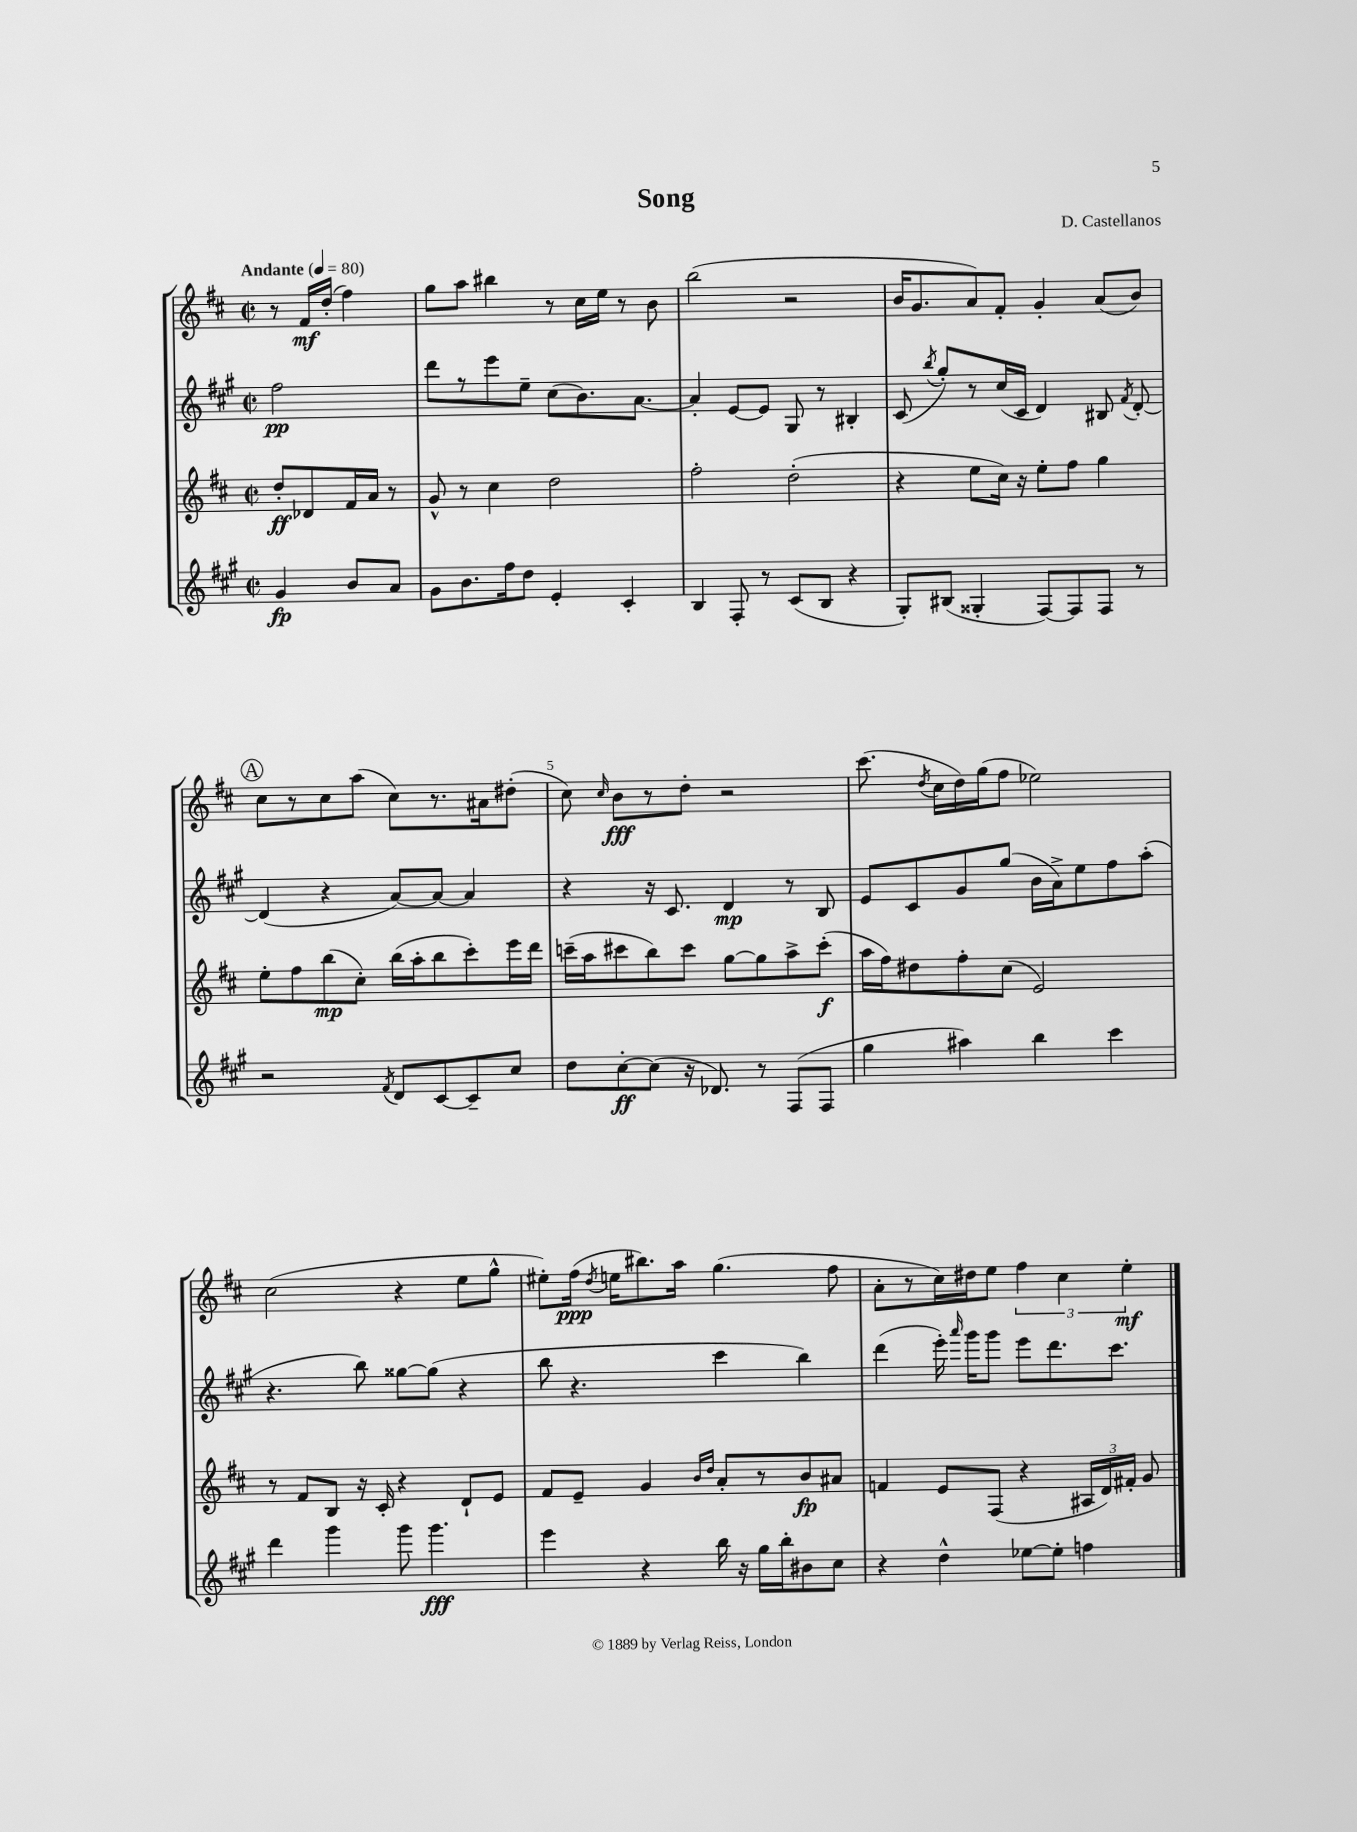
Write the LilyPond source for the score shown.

\header { title = "Song" composer = "D. Castellanos" }
<<
\new StaffGroup <<
\new Staff = "s0" {
    \clef treble \key d \major \defaultTimeSignature \time 2/2 \partial 2 \tempo "Andante" 4 = 80
    \autoBeamOff r8 fis'16[\mf d''16]-.( fis''4) |
    g''8[ a''8] bis''4 r8 cis''16[ e''16] r8 b'8 |
    b''2( r2 |
    b'16[ g'8. a'8) fis'8]-. g'4-. a'8[( b'8]) |
    \mark \markup { \circle "A" } cis''8[ r8 cis''8 a''8]( cis''8[) r8. ais'16 dis''8]-.( |
    cis''8) \grace { cis''16 } b'8[\fff r8 d''8]-. r2 |
    cis'''8.( \acciaccatura { d''8 } cis''16[ d''16) g''16( fis''8] ees''2) |
    cis''2( r4 e''8[ g''8]-^ |
    eis''8[-.) fis''16]\ppp( \acciaccatura { d''8 } e''16[ bis''8.) a''16] g''4.( fis''8 |
    a'8[-. r8 cis''16) dis''16 e''8] \tuplet 3/2 { fis''4 cis''4 e''4-.\mf } \bar "|." |
}
\new Staff = "s1" {
    \clef treble \key a \major \defaultTimeSignature \time 2/2 \partial 2
    \autoBeamOff fis''2\pp |
    d'''8[ r8 e'''8 e''8]-- cis''8[( b'8.) a'8.]~ |
    a'4-. e'8[~ e'8] gis8 r8 bis4-. |
    cis'8( \acciaccatura { b''8 } gis''8[-.) r8 cis''16( cis'16] d'4) bis8 \acciaccatura { fis'8 } d'8~-. |
    \mark \markup { \circle "A" } d'4( r4 a'8[~) a'8]~ a'4 |
    r4 r16 cis'8. d'4\mp r8 b8 |
    e'8[ cis'8 gis'8 gis''8]( b'16[ a'16->) e''8 fis''8 a''8]-.( |
    r4. b''8) gisis''8[~ gisis''8]( r4 |
    b''8 r4. cis'''4 b''4) |
    d'''4( e'''16-.) \grace { a'''16 } gis'''16[ gis'''8] e'''8[ d'''8. cis'''8.] \bar "|." |
}
\new Staff = "s2" {
    \clef treble \key d \major \defaultTimeSignature \time 2/2 \partial 2
    \autoBeamOff d''8[-.\ff des'8 fis'16 a'16] r8 |
    g'8-^ r8 cis''4 d''2 |
    fis''2-. d''2-.( |
    r4 e''8[ cis''16]) r16 e''8[-. fis''8] g''4 |
    \mark \markup { \circle "A" } e''8[-. fis''8 b''8\mp( cis''8]-.) b''16[( a''16-. b''8 cis'''8-.) e'''16 d'''16] |
    c'''16[--( a''16 cis'''8 b''8) cis'''8] g''8[~ g''8 a''8-> cis'''8]-.\f( |
    a''16[ fis''16) dis''8 fis''8-. cis''8]( e'2) |
    r8 fis'8[ b8] r16 cis'16-. r4 d'8[-! e'8] |
    fis'8[ e'8]-- g'4 \grace { b'16[ d''16] } a'8[-. r8 b'8\fp ais'8] |
    f'4 e'8[ fis8]( r4 \tuplet 3/2 { ais16[ d'16) fis'16]-. } g'8 \bar "|." |
}
\new Staff = "s3" {
    \clef treble \key a \major \defaultTimeSignature \time 2/2 \partial 2
    \autoBeamOff gis'4\fp b'8[ a'8] |
    gis'8[ b'8. fis''16 d''8] e'4-. cis'4-. |
    b4 fis8-. r8 cis'8[( b8] r4 |
    gis8[-.) bis8]( gisis4-. fis8[~) fis8 fis8] r8 |
    \mark \markup { \circle "A" } r2 \acciaccatura { fis'8 } d'8[ cis'8~ cis'8-- cis''8] |
    d''8[ cis''8~-.\ff cis''8]( r16 des'8.) r8 fis8[( fis8] |
    gis''4 ais''4) b''4 cis'''4 |
    d'''4 gis'''4 gis'''8 gis'''4.\fff |
    e'''4 r4 b''16 r16 gis''16[ b''16-. bis'8 cis''8] |
    r4 d''4-^ ees''8[~ ees''8]-. f''4 \bar "|." |
}
>>
>>
\layout { \context { \Score \override BarNumber.break-visibility = ##(#f #t #t) barNumberVisibility = #(every-nth-bar-number-visible 5) } }
